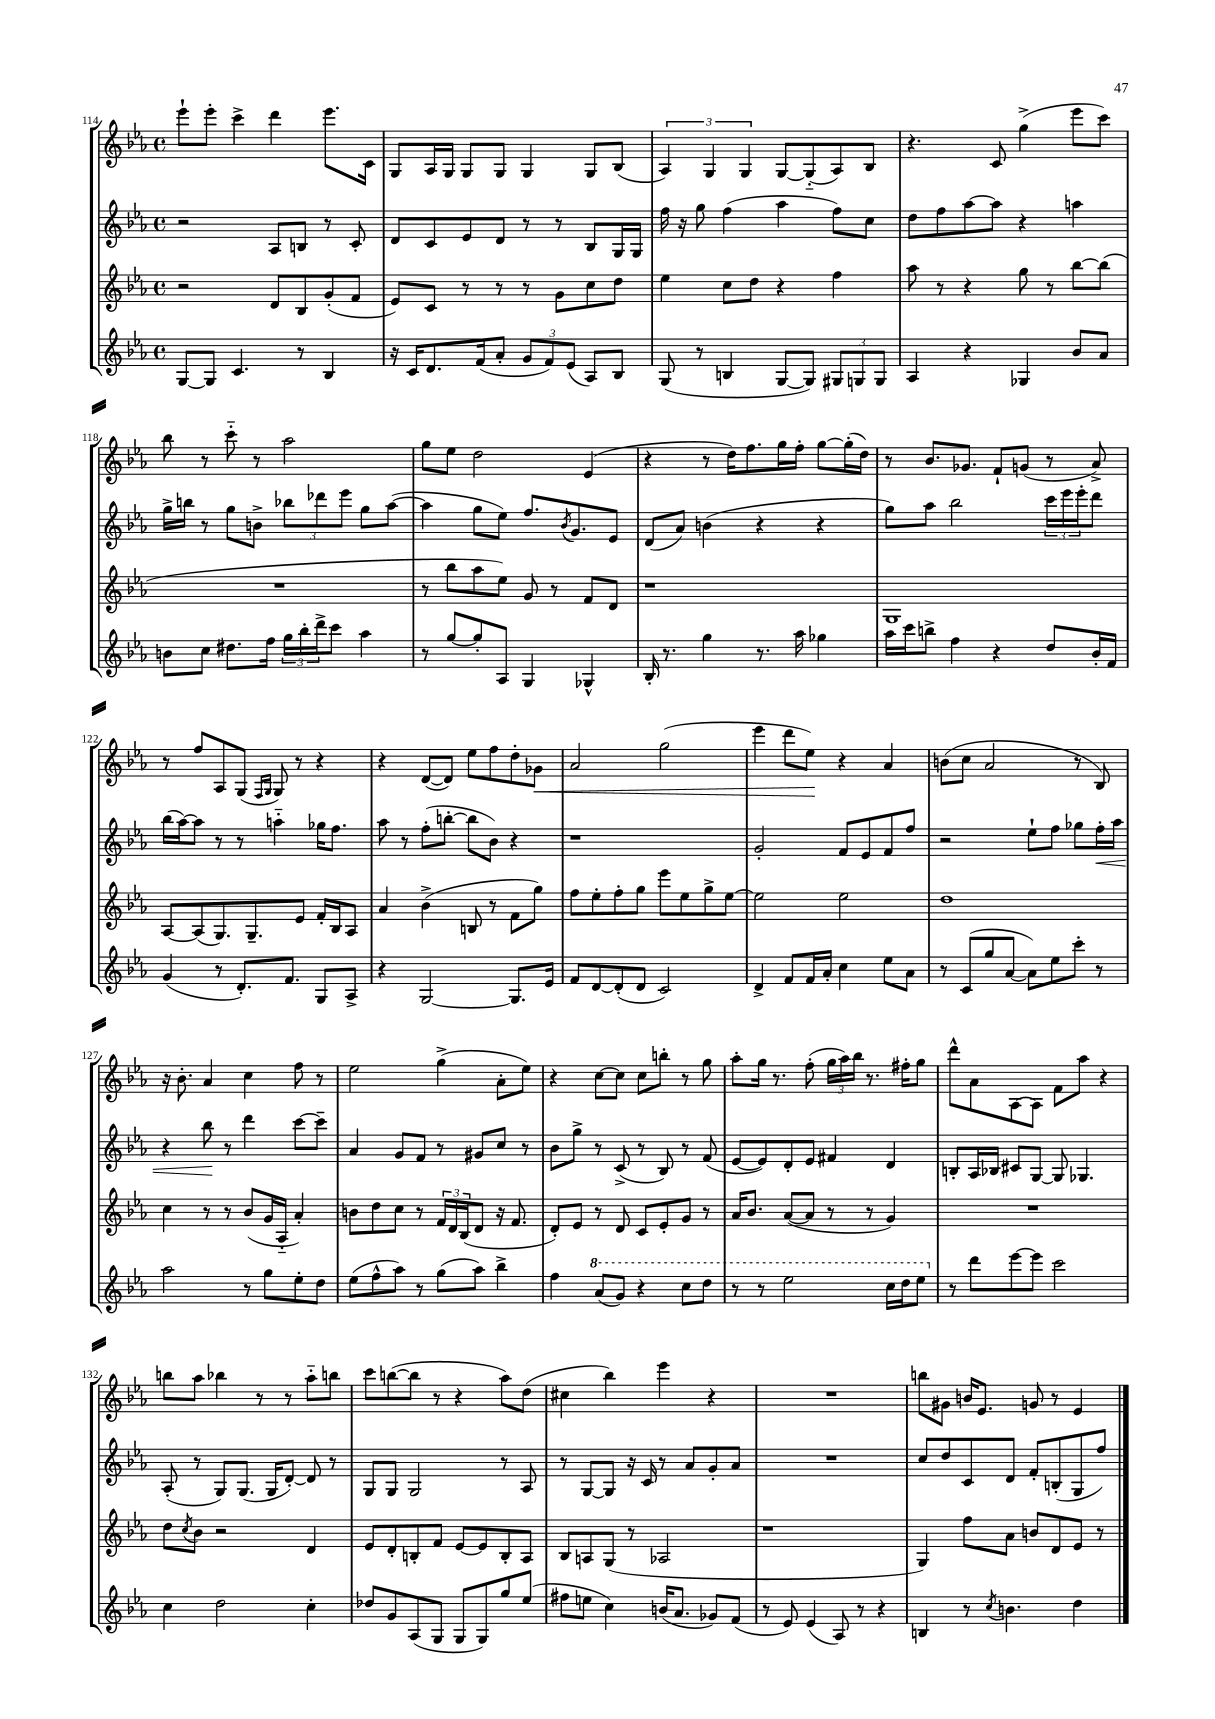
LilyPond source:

<<
\new StaffGroup <<
\new Staff = "s0" {
    \clef treble \key ees \major \defaultTimeSignature \time 4/4
    ees'''8-! ees'''8-. c'''4-> d'''4 ees'''8. c'16 |
    g8 aes16 g16 g8 g8 g4 g8 bes8( |
    \tuplet 3/2 { aes4) g4 g4 } g8~ g8-_( aes8) bes8 |
    r4. c'8 g''4->( ees'''8 c'''8) |
    bes''8 r8 c'''8-_ r8 aes''2 |
    g''8 ees''8 d''2 ees'4( |
    r4 r8 d''16) f''8. g''16 f''16-. g''8~ g''16-.( d''16) |
    r8 bes'8. ges'8. f'8-! g'8( r8 aes'8->) |
    r8 f''8 aes8 g8( \grace { f16 g16 } g8) r8 r4 |
    r4 d'8~( d'8) ees''8 f''8 d''8-. ges'8\< |
    aes'2 g''2( |
    ees'''4 d'''8 ees''8\!) r4 aes'4 |
    b'8( c''8 aes'2 r8 bes8) |
    r16 bes'8.-. aes'4 c''4 f''8 r8 |
    ees''2 g''4->( aes'8-. ees''8) |
    r4 c''8~ c''8 c''8 b''8-. r8 g''8 |
    aes''8-. g''16 r8. f''8-.( \tuplet 3/2 { g''16 aes''16) bes''16 } r8. fis''16-. g''8 |
    d'''8-^ aes'8 aes8~ aes8 f'8 aes''8 r4 |
    b''8 aes''8 bes''4 r8 r8 aes''8-_ b''8 |
    c'''8 b''8~( b''8 r8 r4 aes''8) d''8( |
    cis''4 bes''4) ees'''4 r4 |
    R1 |
    b''8 gis'8 b'16 ees'8. g'8 r8 ees'4 \bar "|." |
}
\new Staff = "s1" {
    \clef treble \key ees \major \defaultTimeSignature \time 4/4
    r2 aes8 b8 r8 c'8-. |
    d'8 c'8 ees'8 d'8 r8 r8 bes8 g16 g16 |
    f''16 r16 g''8 f''4( aes''4 f''8) c''8 |
    d''8 f''8 aes''8~ aes''8 r4 a''4 |
    g''16-> b''16 r8 g''8 b'8-> \tuplet 3/2 { bes''8 des'''8 ees'''8 } g''8 aes''8~( |
    aes''4 g''8 ees''8) f''8. \acciaccatura { bes'8 } g'8. ees'8 |
    d'8( aes'8) b'4( r4 r4 |
    g''8) aes''8 bes''2 \tuplet 3/2 { c'''16 ees'''16 ees'''16-. } d'''8 |
    bes''16( aes''16~) aes''8 r8 r8 a''4-_ ges''16 f''8. |
    aes''8 r8 f''8-.( b''8~-. b''8 bes'8) r4 |
    r1 |
    g'2-. f'8 ees'8 f'8 f''8 |
    r2 ees''8-! f''8 ges''8 f''16-.\< aes''16 |
    r4 bes''8\! r8 d'''4 c'''8~ c'''8-- |
    aes'4 g'8 f'8 r8 gis'8 c''8 r8 |
    bes'8 g''8-> r8 c'8->( r8 bes8) r8 f'8( |
    ees'8~ ees'8) d'8-. ees'8 fis'4 d'4 |
    b8-. aes16 bes16 cis'8 g8~ g8 ges4. |
    aes8-.( r8 g8) g8.( g16 d'8~-.) d'8 r8 |
    g8 g8 g2 r8 aes8 |
    r8 g8~ g8 r16 c'16 r8 aes'8 g'8-. aes'8 |
    R1 |
    c''8 d''8 c'8 d'8 f'8-. b8-.( g8 f''8) \bar "|." |
}
\new Staff = "s2" {
    \clef treble \key ees \major \defaultTimeSignature \time 4/4
    r2 d'8 bes8 g'8-.( f'8 |
    ees'8) c'8 r8 r8 r8 g'8 c''8 d''8 |
    ees''4 c''8 d''8 r4 f''4 |
    aes''8 r8 r4 g''8 r8 bes''8~ bes''8( |
    R1 |
    r8 bes''8 aes''8 ees''8) g'8 r8 f'8 d'8 |
    r1 |
    g1 |
    aes8~ aes8( g8.) g8.-- ees'8 f'16-. bes16 aes8 |
    aes'4 bes'4->( b8 r8 f'8 g''8) |
    f''8 ees''8-. f''8-. g''8 ees'''8 ees''8 g''8-> ees''8~ |
    ees''2 ees''2 |
    d''1 |
    c''4 r8 r8 bes'8( g'16 aes16-_ aes'4-.) |
    b'8 d''8 c''8 r8 \tuplet 3/2 { f'16 d'16 bes16( } d'8 r16 f'8. |
    d'8-.) ees'8 r8 d'8 c'8 ees'8-. g'8 r8 |
    aes'16 bes'8. aes'8~( aes'8 r8 r8 g'4) |
    R1 |
    d''8 \acciaccatura { c''8 } bes'8 r2 d'4 |
    ees'8 d'8-. b8-. f'8 ees'8~ ees'8 b8-. aes8 |
    bes8 a8 g8( r8 aes2 |
    r1 |
    g4) f''8 aes'8 b'8 d'8 ees'8 r8 \bar "|." |
}
\new Staff = "s3" {
    \clef treble \key ees \major \defaultTimeSignature \time 4/4
    g8~ g8 c'4. r8 bes4 |
    r16 c'16 d'8. f'16( aes'8-. \tuplet 3/2 { g'8 f'8) ees'8( } aes8) bes8 |
    g8( r8 b4 g8~ g8) \tuplet 3/2 { gis8 g8 g8 } |
    aes4 r4 ges4 bes'8 aes'8 |
    b'8 c''8 dis''8. f''16 \tuplet 3/2 { g''16 bes''16-. d'''16-> } c'''8 aes''4 |
    r8 g''8~ g''8-. aes8 g4 ges4-^ |
    bes16-. r8. g''4 r8. aes''16 ges''4 |
    aes''16 c'''16 b''8-> f''4 r4 d''8 bes'16-. f'16 |
    g'4( r8 d'8.-.) f'8. g8 aes8-> |
    r4 g2~ g8. ees'16 |
    f'8 d'8~ d'8-.( d'8 c'2) |
    d'4-> f'8 f'16 aes'16-. c''4 ees''8 aes'8 |
    r8 c'8( g''8 aes'8~ aes'8) ees''8 c'''8-. r8 |
    aes''2 r8 g''8 ees''8-. d''8 |
    ees''8( f''8-^ aes''8) r8 g''8( aes''8) bes''4-> |
    f''4 \ottava #1 aes''8( g''8) r4 c'''8 d'''8 |
    r8 r8 ees'''2 c'''16 d'''16 ees'''8 \ottava #0 |
    r8 d'''8 ees'''8~ ees'''8 c'''2 |
    c''4 d''2 c''4-. |
    des''8 g'8 aes8( g8 g8 g8) g''8 ees''8( |
    fis''8 e''8 c''4) b'16( aes'8. ges'8) f'8( |
    r8 ees'8) ees'4( aes8) r8 r4 |
    b4 r8 \acciaccatura { c''8 } b'4. d''4 \bar "|." |
}
>>
>>
\layout { \context { \Score currentBarNumber = #114 } }
